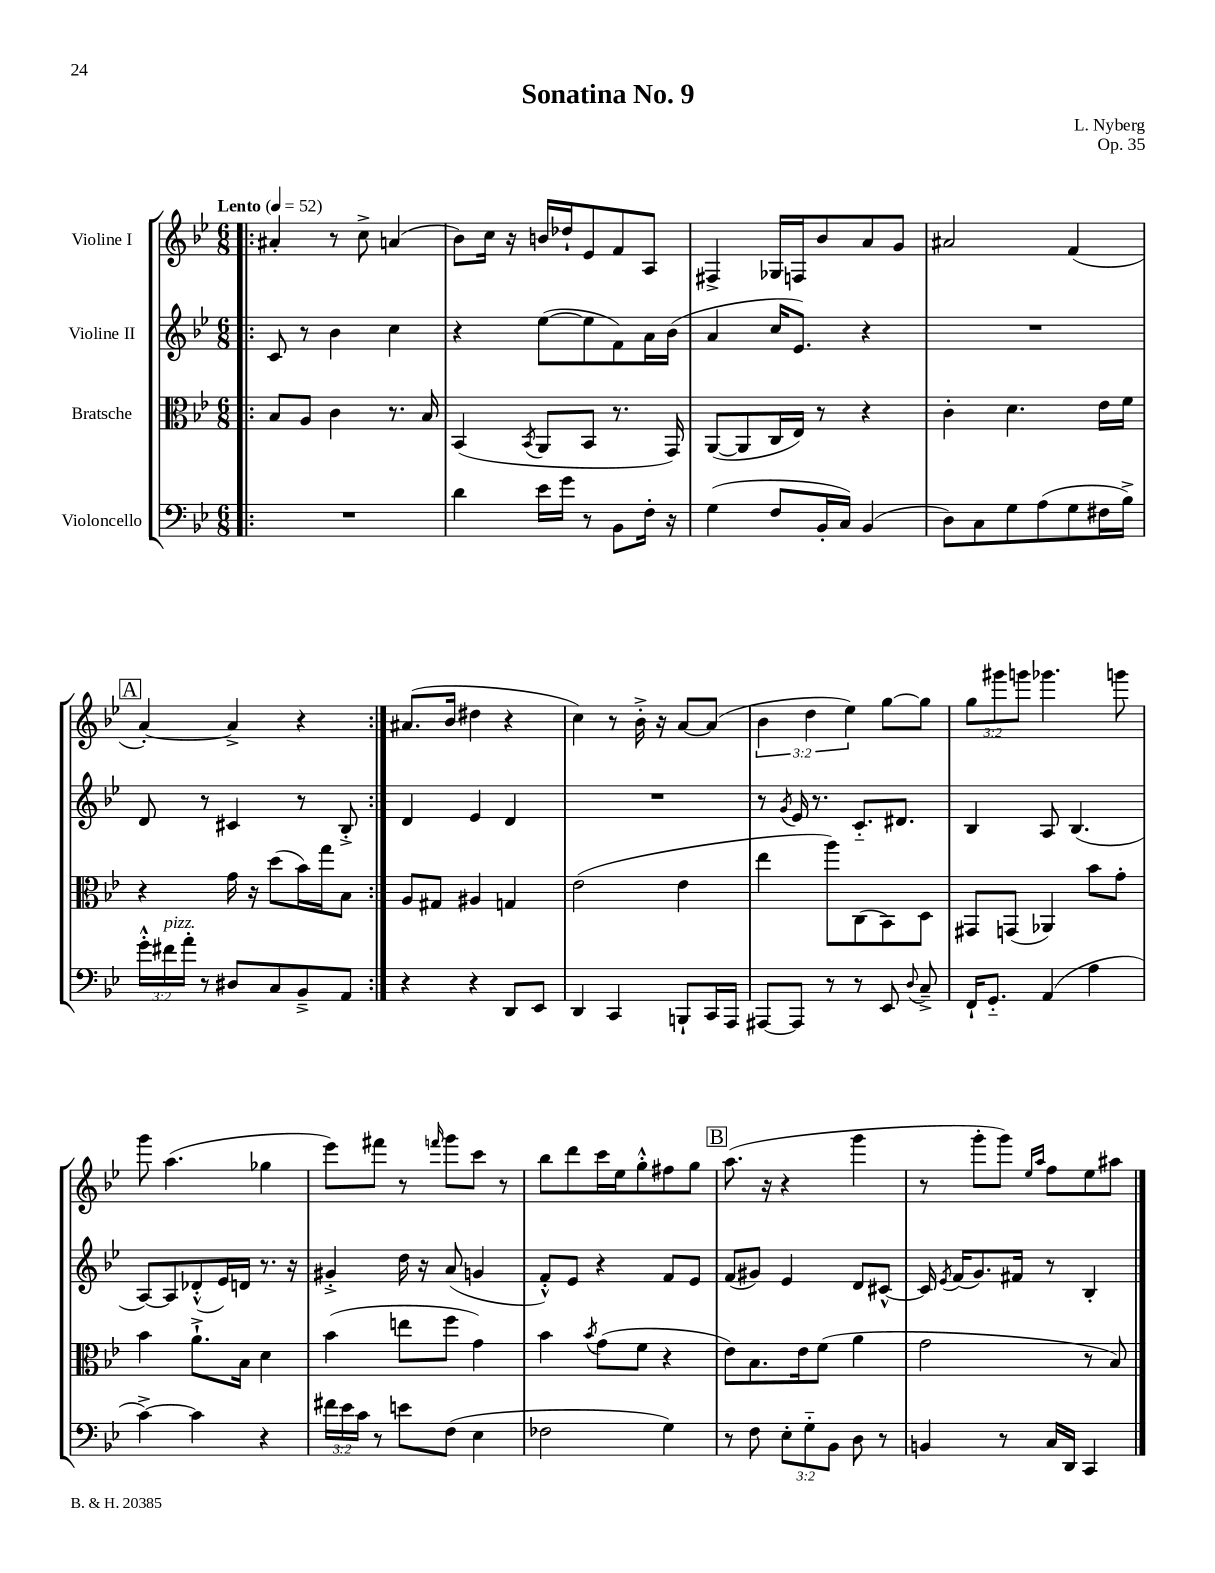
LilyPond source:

\header { title = "Sonatina No. 9" composer = "L. Nyberg" opus = "Op. 35" }
<<
\new StaffGroup <<
\new Staff = "s0" \with { instrumentName = "Violine I" } {
    \clef treble \key bes \major \numericTimeSignature \time 6/8 \override Staff.TupletNumber.text = #tuplet-number::calc-fraction-text \tempo "Lento" 4 = 52
    \autoBeamOff \repeat volta 2 { \bar ".|:" ais'4-. r8 c''8-> a'4( |
    bes'8[) c''16] r16 b'16[ des''16-! ees'8 f'8 a8] |
    fis4-> ges16[ f16 bes'8 a'8 g'8] |
    ais'2 f'4( |
    \mark \markup { \box "A" } a'4~-.) a'4-> r4 | }
    ais'8.[( bes'16] dis''4 r4 |
    c''4) r8 bes'16-.-> r16 a'8[~ a'8]( |
    \tuplet 3/2 { bes'4 d''4 ees''4) } g''8[~ g''8] |
    \tuplet 3/2 { g''8[ gis'''8 g'''8] } ges'''4. g'''8 |
    g'''8 a''4.( ges''4 |
    ees'''8[) fis'''8] r8 \grace { f'''16 } g'''8[ c'''8] r8 |
    bes''8[ d'''8 c'''16 ees''16 g''8-.-^ fis''8 g''8] |
    \mark \markup { \box "B" } a''8.( r16 r4 g'''4 |
    r8 g'''8[-. g'''8]) \grace { ees''16[ a''16] } f''8[ ees''8 ais''8] \bar "|." |
}
\new Staff = "s1" \with { instrumentName = "Violine II" } {
    \clef treble \key bes \major \numericTimeSignature \time 6/8
    \autoBeamOff \repeat volta 2 { \bar ".|:" c'8 r8 bes'4 c''4 |
    r4 ees''8[~( ees''8 f'8) a'16 bes'16]( |
    a'4 c''16[ ees'8.]) r4 |
    R2. |
    \mark \markup { \box "A" } d'8 r8 cis'4 r8 bes8-.-> | }
    d'4 ees'4 d'4 |
    R2. |
    r8 \acciaccatura { g'8 } ees'16 r8. c'8.[-_ dis'8.] |
    bes4 a8 bes4.( |
    a8[~) a8 des'8-.-^( ees'16) d'16] r8. r16 |
    gis'4-.-> d''16 r16 a'8( g'4 |
    f'8[-.-^) ees'8] r4 f'8[ ees'8] |
    \mark \markup { \box "B" } f'8[( gis'8]) ees'4 d'8[ cis'8]~-^ |
    cis'16 \acciaccatura { ees'8 } f'16[( g'8.) fis'16] r8 bes4-. \bar "|." |
}
\new Staff = "s2" \with { instrumentName = "Bratsche" } {
    \clef alto \key bes \major \numericTimeSignature \time 6/8
    \autoBeamOff \repeat volta 2 { \bar ".|:" bes8[ a8] c'4 r8. bes16 |
    bes,4( \acciaccatura { bes,8 } a,8[ bes,8] r8. g,16) |
    a,8[~( a,8 c16 ees16]) r8 r4 |
    c'4-. d'4. ees'16[ f'16] |
    \mark \markup { \box "A" } r4 g'16 r16 d''8[( bes'16) g''16 bes8] | }
    a8[ gis8] ais4 g4 |
    ees'2( ees'4 |
    ees''4 a''8[) c8( bes,8) d8] |
    gis,8[ g,8]( aes,4) bes'8[ g'8]-. |
    bes'4 a'8.[-!-> bes16] d'4 |
    bes'4( e''8[ f''8] g'4) |
    bes'4 \acciaccatura { bes'8 } g'8[( f'8] r4 |
    \mark \markup { \box "B" } ees'8[) bes8. ees'16 f'8]( a'4 |
    g'2 r8 bes8) \bar "|." |
}
\new Staff = "s3" \with { instrumentName = "Violoncello" } {
    \clef bass \key bes \major \numericTimeSignature \time 6/8 \override Staff.TupletNumber.text = #tuplet-number::calc-fraction-text
    \autoBeamOff \repeat volta 2 { \bar ".|:" R2. |
    d'4 ees'16[ g'16] r8 bes,8[ f16]-. r16 |
    g4( f8[ bes,16-. c16]) bes,4( |
    d8[) c8 g8 a8( g8 fis16 bes16]->) |
    \mark \markup { \box "A" } \tuplet 3/2 { g'16[-.-^ fis'16^\markup { \italic "pizz." } a'16]-. } r8 dis8[ c8 bes,8---> a,8] | }
    r4 r4 d,8[ ees,8] |
    d,4 c,4 b,,8[-! c,16 a,,16] |
    ais,,8[~ ais,,8] r8 r8 ees,8 \appoggiatura { d8 } c8---> |
    f,16[-! g,8.]-_ a,4( a4 |
    c'4~->) c'4 r4 |
    \tuplet 3/2 { fis'16[ ees'16 c'16] } r8 e'8[ f8]( ees4 |
    fes2 g4) |
    \mark \markup { \box "B" } r8 f8 \tuplet 3/2 { ees8[-. g8-_ bes,8] } d8 r8 |
    b,4 r8 c16[ d,16] c,4 \bar "|." |
}
>>
>>
\layout { \context { \Score \remove "Bar_number_engraver" } }
